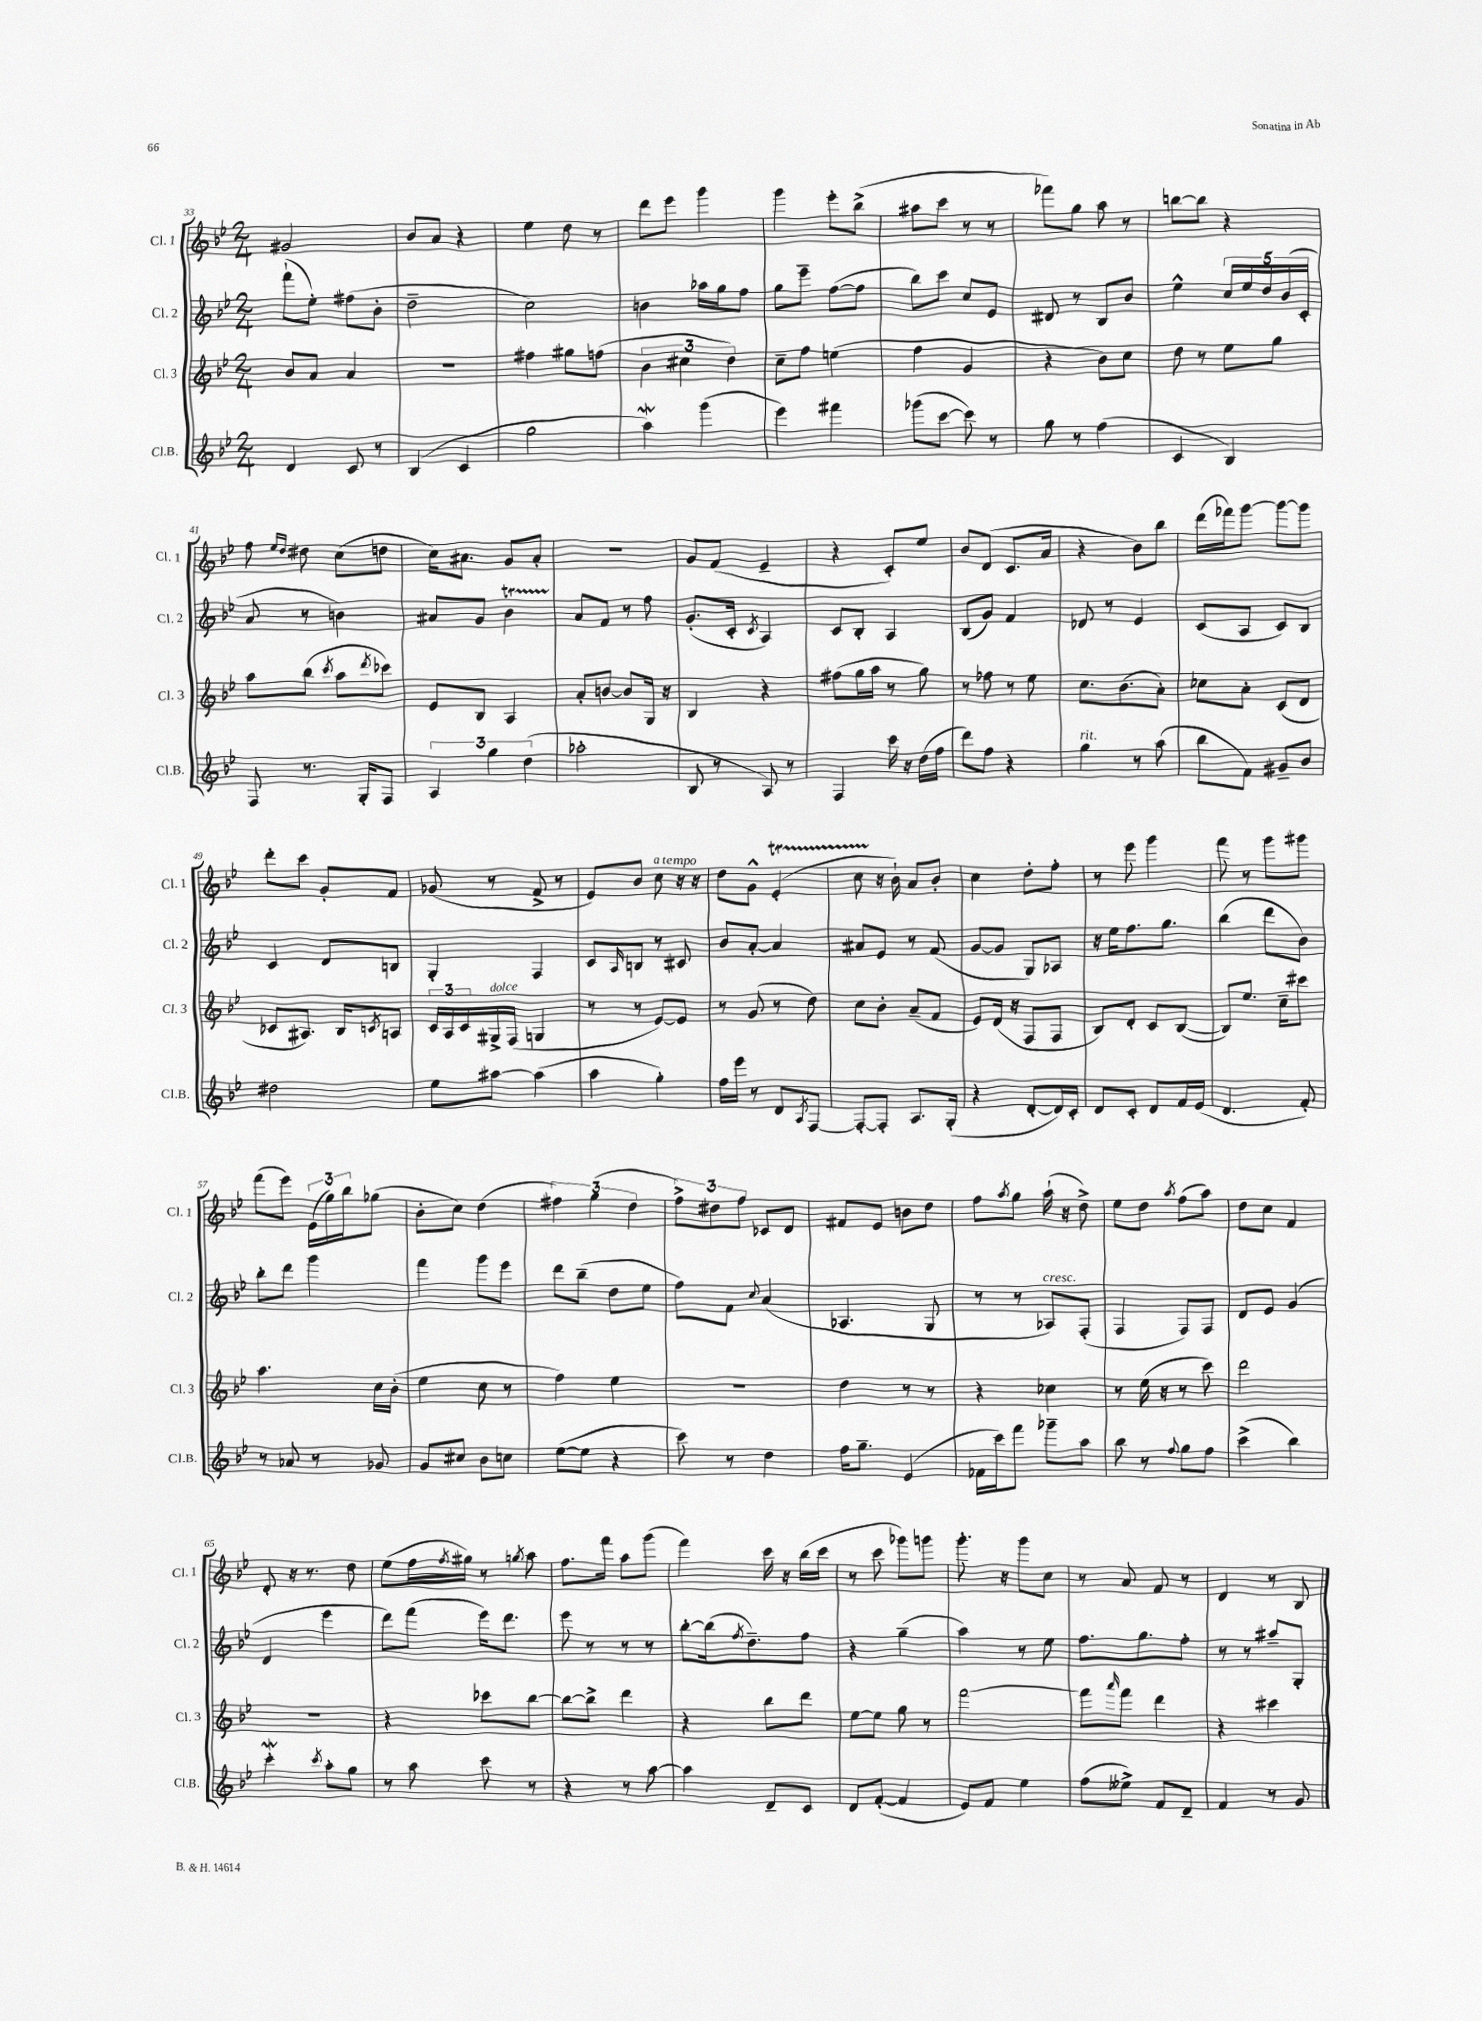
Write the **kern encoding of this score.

**kern	**kern	**kern	**kern
*staff4	*staff3	*staff2	*staff1
*clefG2	*clefG2	*clefG2	*clefG2
*k[b-e-]	*k[b-e-]	*k[b-e-]	*k[b-e-]
*M2/4	*M2/4	*M2/4	*M2/4
4d	8b-	(8fff`	2g#
.	8a	8ee-')	.
8c	4a	(8ff#	.
8r	.	8b-'	.
=	=	=	=
(4B-	2r	2dd~	8b-
.	.	.	8a
4c	.	.	4r
=	=	=	=
2gg	4ff#	2cc)	4ee-
.	8gg#	.	8dd
.	(8ff	.	8r
=	=	=	=
4aa)	6b-	4b	8ddd
.	.	.	8eee-
.	6cc#	.	.
(4ggg	.	16aa-	4ggg
.	.	16gg	.
.	6dd)	.	.
.	.	8ff	.
=	=	=	=
4eee-)	8cc~	8gg	4ggg
.	8ff	8eee-~	.
4fff#	(4ee	([8ff	8eee-'
.	.	8ff]	(8bb-^
=	=	=	=
(8ggg-	4ff	8bb-)	8aa#
[8ccc	.	8ccc	8ccc
8ccc])	4g	8cc	8r
8r	.	8e-	8r
=	=	=	=
8gg	4r	8d#	8fff-)
8r	.	8r	8gg
(4ff	8b-)	8B-	8aa
.	8cc	8b-	8r
=	=	=	=
4c	8dd	4ee-^^	[8bb
.	8r	.	8bb]
4B-)	8ee-	20cc	4r
.	.	20ee-	.
.	.	20dd	.
.	8gg	.	.
.	.	(20b-	.
.	.	20c'	.
=	=	=	=
8F	8aa	8a	8ff
.	.	.	16qqee-
.	.	.	16qqdd
8.r	(8bb-	8r	8dd#
.	8qccc	.	.
.	8aa	4b)	(8cc
16G'	.	.	.
.	8qddd	.	.
8F	8ccc-)	.	8dd
=	=	=	=
6A	8e-	8a#	16cc)
.	.	.	8.a#
.	8B-	8g	.
6gg	.	.	.
.	4A	4b-	8g
(6dd	.	.	.
.	.	.	8a#'
=	=	=	=
2aa-'	8a'	8a	2r
.	[8b	8f	.
.	8b]	8r	.
.	16G	8ff	.
.	16r	.	.
=	=	=	=
8B-	4B-	(8.g'	8g
8r	.	.	(8f
.	.	16c'	.
.	.	8qc	.
8A)	4r	4A)	4e-~
8r	.	.	.
=	=	=	=
4F	(8ff#	8c	4r
.	16gg	8B-'	.
.	16aa	.	.
16ccc	8r	4A	8c')
16r	.	.	.
(16dd	8gg)	.	8ee-
16ff	.	.	.
=	=	=	=
8ddd)	8r	(8B-	8b-
8ff	8ff-	8g)	(8d
4r	8r	4f	8.c
.	8ee-	.	.
.	.	.	16a
=	=	=	=
4gg	8.cc	8d-	4r
.	.	8r	.
.	(8.b-	.	.
8r	.	4e-	8b-)
(8aa	8a')	.	8bb-
=	=	=	=
8bb-	8cc-	(8c	(16ddd
.	.	.	16fff-)
8f)	8a'	8A	[8ggg
8g#~	(8c	8c)	8ggg_
8b-	8d	8B-	8ggg]
=	=	=	=
2dd#	8c-	4c	8ddd'
.	8.A#)	.	8ccc
.	.	8d	8g'
.	16B-	.	.
.	8qc	.	.
.	8A	8B	8f
=	=	=	=
8ee-	24c	4G'	(8g-
.	24A	.	.
.	24c	.	.
[8aa#	16G#^	.	8r
.	(16F	.	.
(4aa#]	4G	4F	8f^
.	.	.	8r
=	=	=	=
4aa	8r	8c	8e-)
.	.	16qqA	.
.	8r	8B	8b-
4gg')	[8e-)	8r	8cc
.	8e-]	8c#	16r
.	.	.	16r
=	=	=	=
16ff	8r	8b-	8dd
16eee-	.	.	.
8r	(8g	[8a'	8g^^
8d	8r	4a]	(4e-'
8qA	.	.	.
[8F	8dd)	.	.
=	=	=	=
8F'_	8cc	8a#	8cc
8F']	8b-'	8e-	16r
.	.	.	16b-`)
8.A	(8a~	8r	8a
.	8f	(8f	8b-'
(16G'	.	.	.
=	=	=	=
4r	8e-)	[8g	4cc
.	(16d	8g]	.
.	16r	.	.
[8d'	8F	8G)	8dd'
16d])	8F	8A-	8ff'
16c'	.	.	.
=	=	=	=
8d	8B-)	16r	8r
.	.	16ee-	.
8c'	8d'	8.ff	8eee-
8d	8c	.	4ggg
.	.	8.gg	.
16f	([8B-	.	.
(16e-	.	.	.
=	=	=	=
4.d	8B-])	(4bb-	8fff
.	8.ee-	.	8r
.	.	8ddd	8ggg
.	16cc~	.	.
8f')	8ccc#	8b-)	8ggg#
=	=	=	=
8r	4.aa	8bb-'	(8fff
8a-	.	8ddd	8eee-)
8r	.	4ggg	(24e-
.	.	.	24gg)
.	.	.	24bb-
8g-	16cc	.	(8gg-
.	(16b-'	.	.
=	=	=	=
8g	4ee-	4fff	8b-'
8cc#	.	.	8cc)
8b-	8cc	8ggg	(4dd
8cc	8r	8eee-	.
=	=	=	=
([8ee-	4ff)	8ddd	6ff#)
8ee-]	.	(8bb-~	.
.	.	.	(6gg
4r	4ee-	8dd	.
.	.	.	6dd
.	.	8ee-	.
=	=	=	=
8ccc)	2r	8ff)	12ff^)
.	.	.	12dd#
8r	.	8f	.
.	.	.	12ff
.	.	8qqcc	.
4dd	.	(4a	8c-
.	.	.	8d
=	=	=	=
16ff	4dd	4.A-	8f#
8.gg~	.	.	.
.	.	.	8e-
(4e-	8r	.	8b
.	8r	8G	8dd
=	=	=	=
16f-	4r	8r	8ff
16ccc)	.	.	.
.	.	.	8qaa
8fff	.	8r	8gg
8ggg-~	4cc-	8A-)	(16aa`
.	.	.	16r
8aa	.	(8F'	8dd^)
=	=	=	=
8bb-	8r	4F	8ee-
8r	(16ee-	.	8dd
.	16r	.	.
8qqff	.	.	8qaa
8gg	8r	8F)	(8ff
8ff	8ccc)	8F	8aa)
=	=	=	=
(4ccc^	2ddd	8d	8dd
.	.	8e-	8cc
4bb-)	.	(4g	4f
=	=	=	=
4ccc'	2r	4d	8d'
.	.	.	16r
.	.	.	8.r
8qccc	.	.	.
8aa'	.	4eee-	.
8gg	.	.	8dd
=	=	=	=
8r	4r	8ddd)	(8ee-
8aa	.	(8fff	16ff
.	.	.	8qff
.	.	.	16gg#)
8ccc	8ccc-	16eee-)	8r
.	.	8.ddd	.
.	.	.	8qgg
8r	[8bb-	.	8aa
=	=	=	=
4r	8bb-_	8eee-	8.ff
.	8bb-^]	8r	.
.	.	.	16fff
8r	4ddd	8r	8aa
[8aa	.	8r	(8ggg
=	=	=	=
4aa]	4r	[8bb-'	4fff)
.	.	(16bb-]	.
.	.	8qff	.
.	.	8.dd~)	.
8d~	8bb-	.	16ccc
.	.	.	16r
8c	8ddd	8ff	(16bb-
.	.	.	16ccc
=	=	=	=
8d	[8ee-	4r	8r
([8f'	8ee-]	.	8ccc
4f]	8gg	(4gg~	8ggg-)
.	8r	.	8ggg
=	=	=	=
8e-)	[2fff	4aa)	8.ggg'
8f	.	.	.
.	.	.	16r
4ee-	.	8r	8ggg
.	.	8ee-	8cc
=	=	=	=
(8ff	8fff]	8.ff	8r
.	16qqaaa	.	.
8ee--^)	8fff	.	8a
.	.	8.gg	.
8f	4ddd	.	8f
8d~	.	8ff'	8r
=	=	=	=
4f	4r	8r	4d
.	.	8r	.
8r	4ccc#	8aa#~	8r
8g	.	8G'	8B-
==	==	==	==
*-	*-	*-	*-
